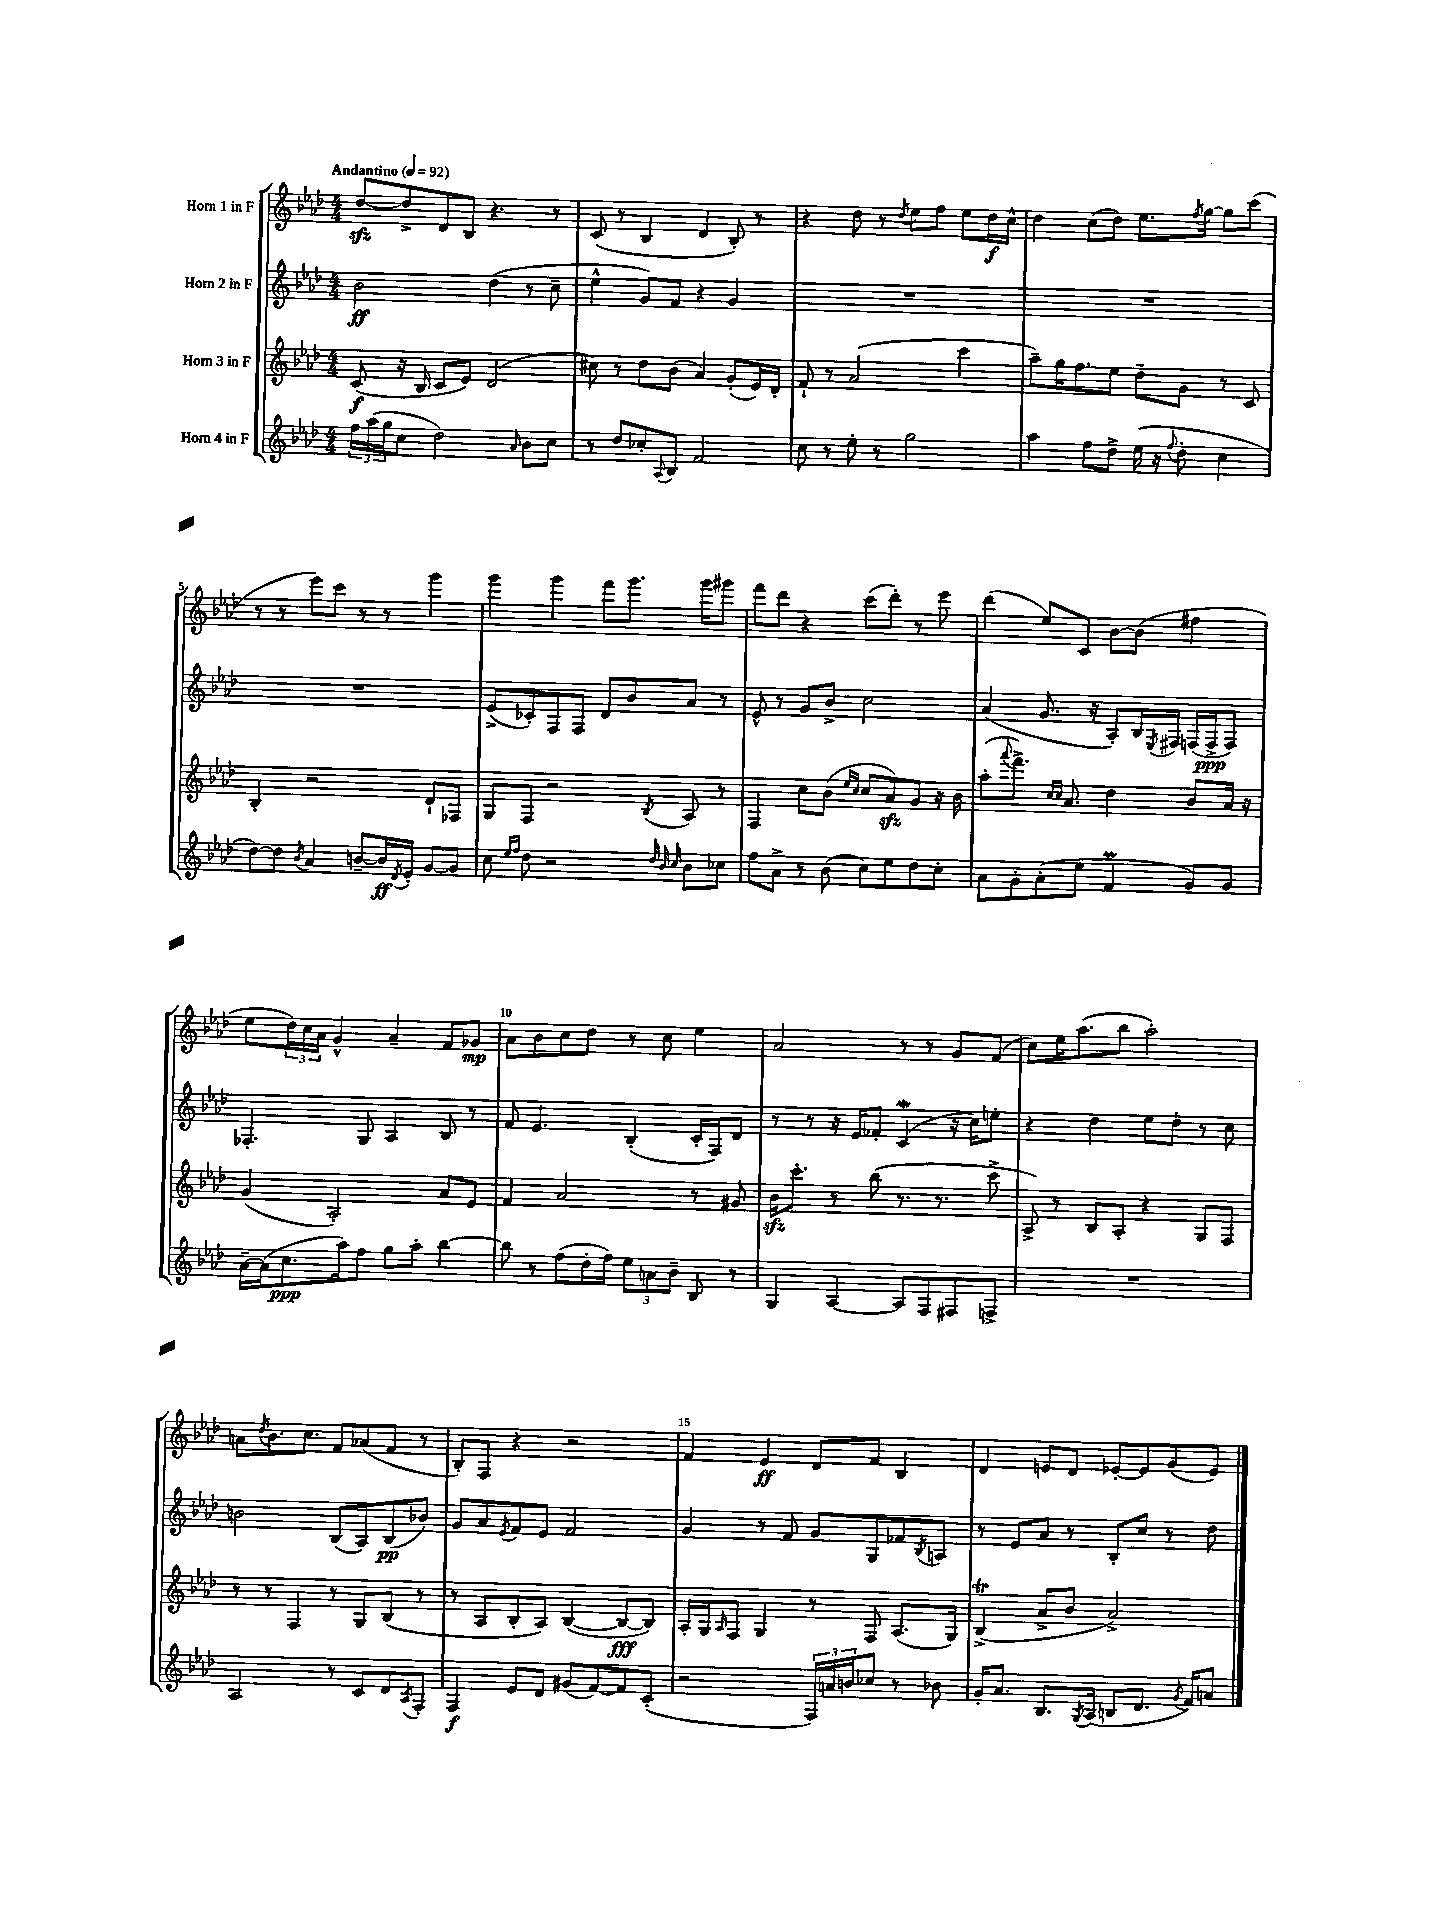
<<
\new StaffGroup <<
\new Staff = "s0" \with { instrumentName = "Horn 1 in F" } {
    \clef treble \key aes \major \numericTimeSignature \time 4/4 \tempo "Andantino" 4 = 92
    des''8~\sfz des''8-> des'8 bes8 r4. r8 |
    c'8( r8 bes4 des'4 bes8-.) r8 |
    r4 des''8 r8 \acciaccatura { des''8 } ees''8 f''8 ees''8 des''16\f c''16-^ |
    des''4 c''8( des''8) ees''8. \acciaccatura { f''8 } g''16~ g''8 c'''8( |
    r8 r8 ees'''8) c'''8 r8 r8 g'''4 |
    g'''4 g'''4 f'''8 g'''8. g'''16 gis'''8 |
    f'''8 des'''8 r4 c'''8( des'''8-.) r8 ees'''8 |
    des'''4( ees''8) c'8 bes'8~ bes'8( fis''4 |
    ees''8 \tuplet 3/2 { des''16) c''16 aes'16 } g'4-^ aes'4-- f'8 ges'8\mp |
    aes'8 bes'8 c''8 des''8 r8 c''8 ees''4 |
    aes'2 r8 r8 g'8 f'8( |
    c''8) ees''16 aes''8.( bes''8 aes''2-.) |
    a'8 \acciaccatura { des''8 } bes'8. c''8. f'8 aes'8( f'8 r8 |
    bes8-.) f8 r4 r2 |
    f'4 ees'4\ff des'8 f'8 bes4 |
    des'4 e'8 des'8 ees'8~-. ees'8 g'8( ees'8) \bar "|." |
}
\new Staff = "s1" \with { instrumentName = "Horn 2 in F" } {
    \clef treble \key aes \major \numericTimeSignature \time 4/4
    bes'2\ff des''4( r8 c''8-- |
    ees''4-^ g'8) f'8 r4 g'4 |
    R1 |
    R1 |
    R1 |
    ees'8->( ces'8-.) f8 f8 des'8 bes'8 aes'8 r8 |
    ees'8-^ r8 g'8 bes'8-> c''2 |
    aes'4( g'8. r16 aes8-.) bes16 \acciaccatura { ees8 } fis16 f16( f16->\ppp f8) |
    fes4.-. g8 aes4 bes8 r8 |
    f'8 ees'4. bes4-.( c'16-. f16) des'8 |
    r8 r8 r16 ees'16 fes'8-. c'4\mordent( r16 c''16) e''8-. |
    r4 des''4 ees''8 des''8-. r8 c''8 |
    b'2 bes8( aes8) bes8\pp( bes'8) |
    g'8 aes'8 \acciaccatura { ees'8 } f'8 ees'8 f'2 |
    g'4 r8 f'8 g'8 g8 fes'8 \acciaccatura { bes8 } a8 |
    r8 ees'8 aes'8 r8 bes8-. c''8 r8 des''8 \bar "|." |
}
\new Staff = "s2" \with { instrumentName = "Horn 3 in F" } {
    \clef treble \key aes \major \numericTimeSignature \time 4/4
    c'8\f( r16 bes16 c'8 ees'8) des'2( |
    cis''8) r8 des''8 bes'8( aes'4) g'8-.( ees'16) des'16-. |
    f'8-! r8 aes'2( c'''4 |
    aes''8--) g''16 f''8. ees''8 des''8-- g'8 r8 c'8 |
    bes4-. r2 des'8-! fes8 |
    g8 f8 r2 \acciaccatura { bes8 } aes8 r8 |
    f4 c''8 bes'8( \grace { ees''16 c''16 } c''8 aes'8\sfz) g'8 r16 bes'16 |
    aes''8-.( \appoggiatura { aes'''8 } f'''8.->) \grace { c''16 c''16 } aes'8. des''4 bes'8 aes'16 r16 |
    g'4( aes2-.) aes'8 ees'8 |
    f'4 aes'2 r8 gis'8 |
    bes'16\sfz c'''8.-. r8 bes''8( r8. r8. c'''8-> |
    aes8->) r8 bes8 aes8-. r4 g8 f8 |
    r8 r8 f4 r8 g8 bes8( r8 |
    r8 aes8 bes8-. aes8) bes4~( bes8~\fff bes8) |
    aes16-. g16 \grace { aes16 } f8 g4 r8 f8 aes8.( g16) |
    bes4->\trill( aes'8-> bes'8 aes'2->) \bar "|." |
}
\new Staff = "s3" \with { instrumentName = "Horn 4 in F" } {
    \clef treble \key aes \major \numericTimeSignature \time 4/4
    \tuplet 3/2 { f''16 aes''16( g''16 } c''8 des''2) \grace { aes'16 } bes'8 c''8 |
    r8 des''8 ces''8-. \appoggiatura { aes8 } bes8 f'2 |
    c''8 r8 ees''8-. r8 g''2 |
    aes''4 f''8 des''8-> ees''16( r16 \appoggiatura { f''8 } des''8-. c''4 |
    des''8~) des''8 \acciaccatura { bes'8 } aes'4 b'8~-- b'16\ff \acciaccatura { des'8 } ees'16-. g'8~ g'8 |
    c''8 \grace { ees''16 f''16 } des''8 r2 \grace { des''32 bes'32 c''32 } bes'8 ces''8 |
    f''8 aes'8-> r8 bes'8( c''8) ees''8 des''8 c''8-. |
    aes'8 g'8-. aes'8-.( ees''8 f'4\prall g'8) g'8 |
    aes'16~-- aes'16( c''8.\ppp aes''16) f''8 g''8 aes''8-. bes''4~ |
    bes''8 r8 f''8( des''16-. f''16) \tuplet 3/2 { ees''8 a'8 bes'8-- } bes8 r8 |
    g4 aes4~ aes8 f8 fis8 f8-> |
    R1 |
    aes2 r8 c'8 des'8 \acciaccatura { aes8 } f8-. |
    f4\f ees'8 des'8 gis'8( f'8~) f'8 c'8-.( |
    r2 \tuplet 3/2 { f16) a'16 b'16 } ces''8 r8 bes'8 |
    g'16-. aes'8. bes8. \acciaccatura { g8 } aes16( b8 des'8. \acciaccatura { g'8 } f'16) a'8 \bar "|." |
}
>>
>>
\layout { \context { \Score \override BarNumber.break-visibility = ##(#f #t #t) barNumberVisibility = #(every-nth-bar-number-visible 5) } }
